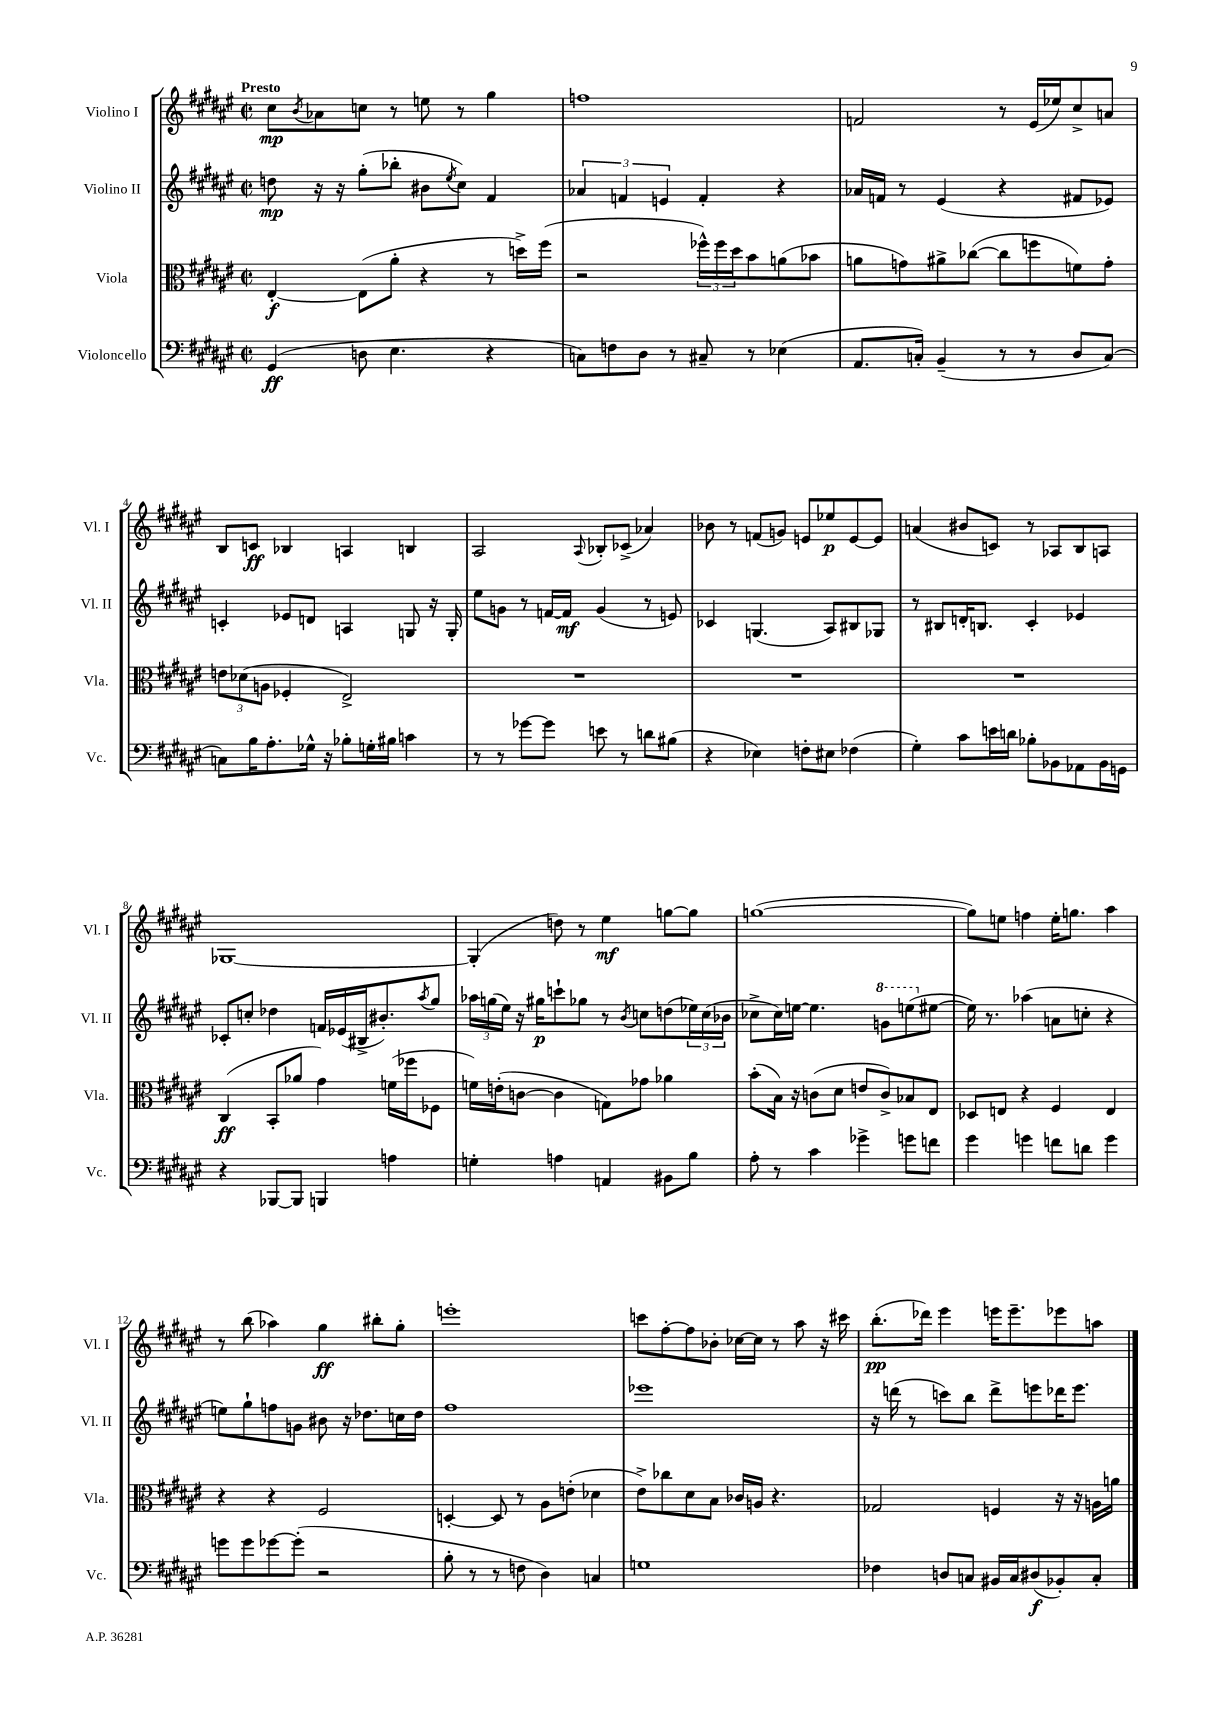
<<
\new StaffGroup <<
\new Staff = "s0" \with { instrumentName = "Violino I" shortInstrumentName = "Vl. I" } {
    \clef treble \key fis \major \defaultTimeSignature \time 2/2 \tempo "Presto"
    cis''8\mp \acciaccatura { b'8 } aes'8 c''8 r8 e''8 r8 gis''4 |
    f''1 |
    f'2 r8 eis'16( ees''16) cis''8-> a'8 |
    b8 c'8\ff bes4 a4 b4 |
    ais2 \appoggiatura { ais8 } bes8-. ces'8->( aes'4) |
    bes'8 r8 f'8( g'8) e'8 ees''8\p e'8~ e'8 |
    a'4( bis'8 c'8) r8 aes8 b8 a8 |
    ges1~ |
    ges4-.( d''8) r8 eis''4\mf g''8~ g''8 |
    g''1~( |
    g''8) e''8 f''4 e''16-. g''8. ais''4 |
    r8 b''8( aes''4) gis''4\ff bis''8-. gis''8-. |
    e'''1-. |
    c'''8 fis''8~-. fis''8 bes'8-. ces''16~ ces''16 r8 ais''8 r16 cis'''16 |
    b''8.-.\pp( des'''16) eis'''4 e'''16 e'''8.-- ees'''8 a''8 \bar "|." |
}
\new Staff = "s1" \with { instrumentName = "Violino II" shortInstrumentName = "Vl. II" } {
    \clef treble \key fis \major \defaultTimeSignature \time 2/2
    d''8\mp r16 r16 gis''8-.( bes''8-. bis'8 \acciaccatura { eis''8 } cis''8) fis'4 |
    \tuplet 3/2 { aes'4 f'4 e'4 } f'4-. r4 |
    aes'16 f'16 r8 eis'4( r4 fis'8 ees'8) |
    c'4-. ees'8 d'8 a4 g8 r16 g16-. |
    eis''8 g'8 r8 f'16~ f'16\mf g'4( r8 e'8) |
    ces'4 g4.( ais8) bis8 ges8 |
    r8 bis8 d'16-. b8. cis'4-. ees'4 |
    ces'8-. c''8-. des''4 f'16 ees'16( bis16-> bis'8.-.) \acciaccatura { ais''8 } gis''8 |
    \tuplet 3/2 { aes''16 g''16( eis''16) } r16 gis''16\p c'''8-! ges''8 r8 \acciaccatura { b'8 } c''8 d''8( \tuplet 3/2 { ees''16) c''16( bes'16 } |
    ces''8-> ces''16) e''16~ e''4. \ottava #1 g''8 e'''8( \ottava #0 eis''8~ |
    eis''16) r8. aes''4( a'8 c''8-. r4 |
    e''8) gis''8-! f''8 g'8 bis'8 r16 des''8. c''16 des''16 |
    fis''1 |
    ees'''1 |
    r16 d'''16( r8 c'''8) b''8 d'''8-> e'''8 des'''16 e'''8. \bar "|." |
}
\new Staff = "s2" \with { instrumentName = "Viola" shortInstrumentName = "Vla." } {
    \clef alto \key fis \major \defaultTimeSignature \time 2/2
    eis4~-.\f eis8( ais'8-. r4 r8 d''16->) fis''16( |
    r2 \tuplet 3/2 { fes''16-^) fes''16 dis''16 } b'8 a'8( bes'8 |
    a'8 g'8) ais'8-> ces''8~( ces''8 f''8 f'8) g'8-. |
    \tuplet 3/2 { e'8 des'8( a8 } fes4-. eis2->) |
    R1 |
    R1 |
    R1 |
    cis4\ff( b,8-. aes'8 gis'4) f'16( fes''16 fes8 |
    f'16) e'16-.( c'8~ c'4 g8) ges'8 aes'4 |
    b'8-.( b16) r16 c'8( dis'8 e'8 c'8->) bes8 eis8 |
    des8 e8 r4 fis4 e4 |
    r4 r4 fis2 |
    d4~-. d8 r8 ais8 e'8-.( des'4 |
    eis'8->) ces''8 dis'8 b8 ces'16 a16 r4. |
    ges2 f4 r16 r16 a16 a'16 \bar "|." |
}
\new Staff = "s3" \with { instrumentName = "Violoncello" shortInstrumentName = "Vc." } {
    \clef bass \key fis \major \defaultTimeSignature \time 2/2
    gis,4\ff( d8 eis4. r4 |
    c8) f8 dis8 r8 cis8-- r8 ees4( |
    ais,8. c16-.) b,4--( r8 r8 dis8 c8~) |
    c8 b16 ais8.-. ges16-^ r16 bes8-. g16-. bis16 c'4 |
    r8 r8 ges'8~ ges'8 e'8 r8 d'8 bis8( |
    r4 ees4) f8-. eis8 fes4( |
    gis4-.) cis'8 e'16 d'16 bes8-. bes,8 aes,8 bes,16 g,16 |
    r4 bes,,8~ bes,,8 b,,4 a4 |
    g4-. a4 a,4 bis,8 b8 |
    ais8-. r8 cis'4 ges'4-> g'8 f'8 |
    gis'4 g'4 f'8 d'8 g'4 |
    g'8 g'8 ges'8~ ges'8-.( r2 |
    b8-. r8 r8 f8 dis4) c4 |
    g1 |
    fes4 d8 c8 bis,16 c16 dis8\f( bes,8-.) c8-. \bar "|." |
}
>>
>>
